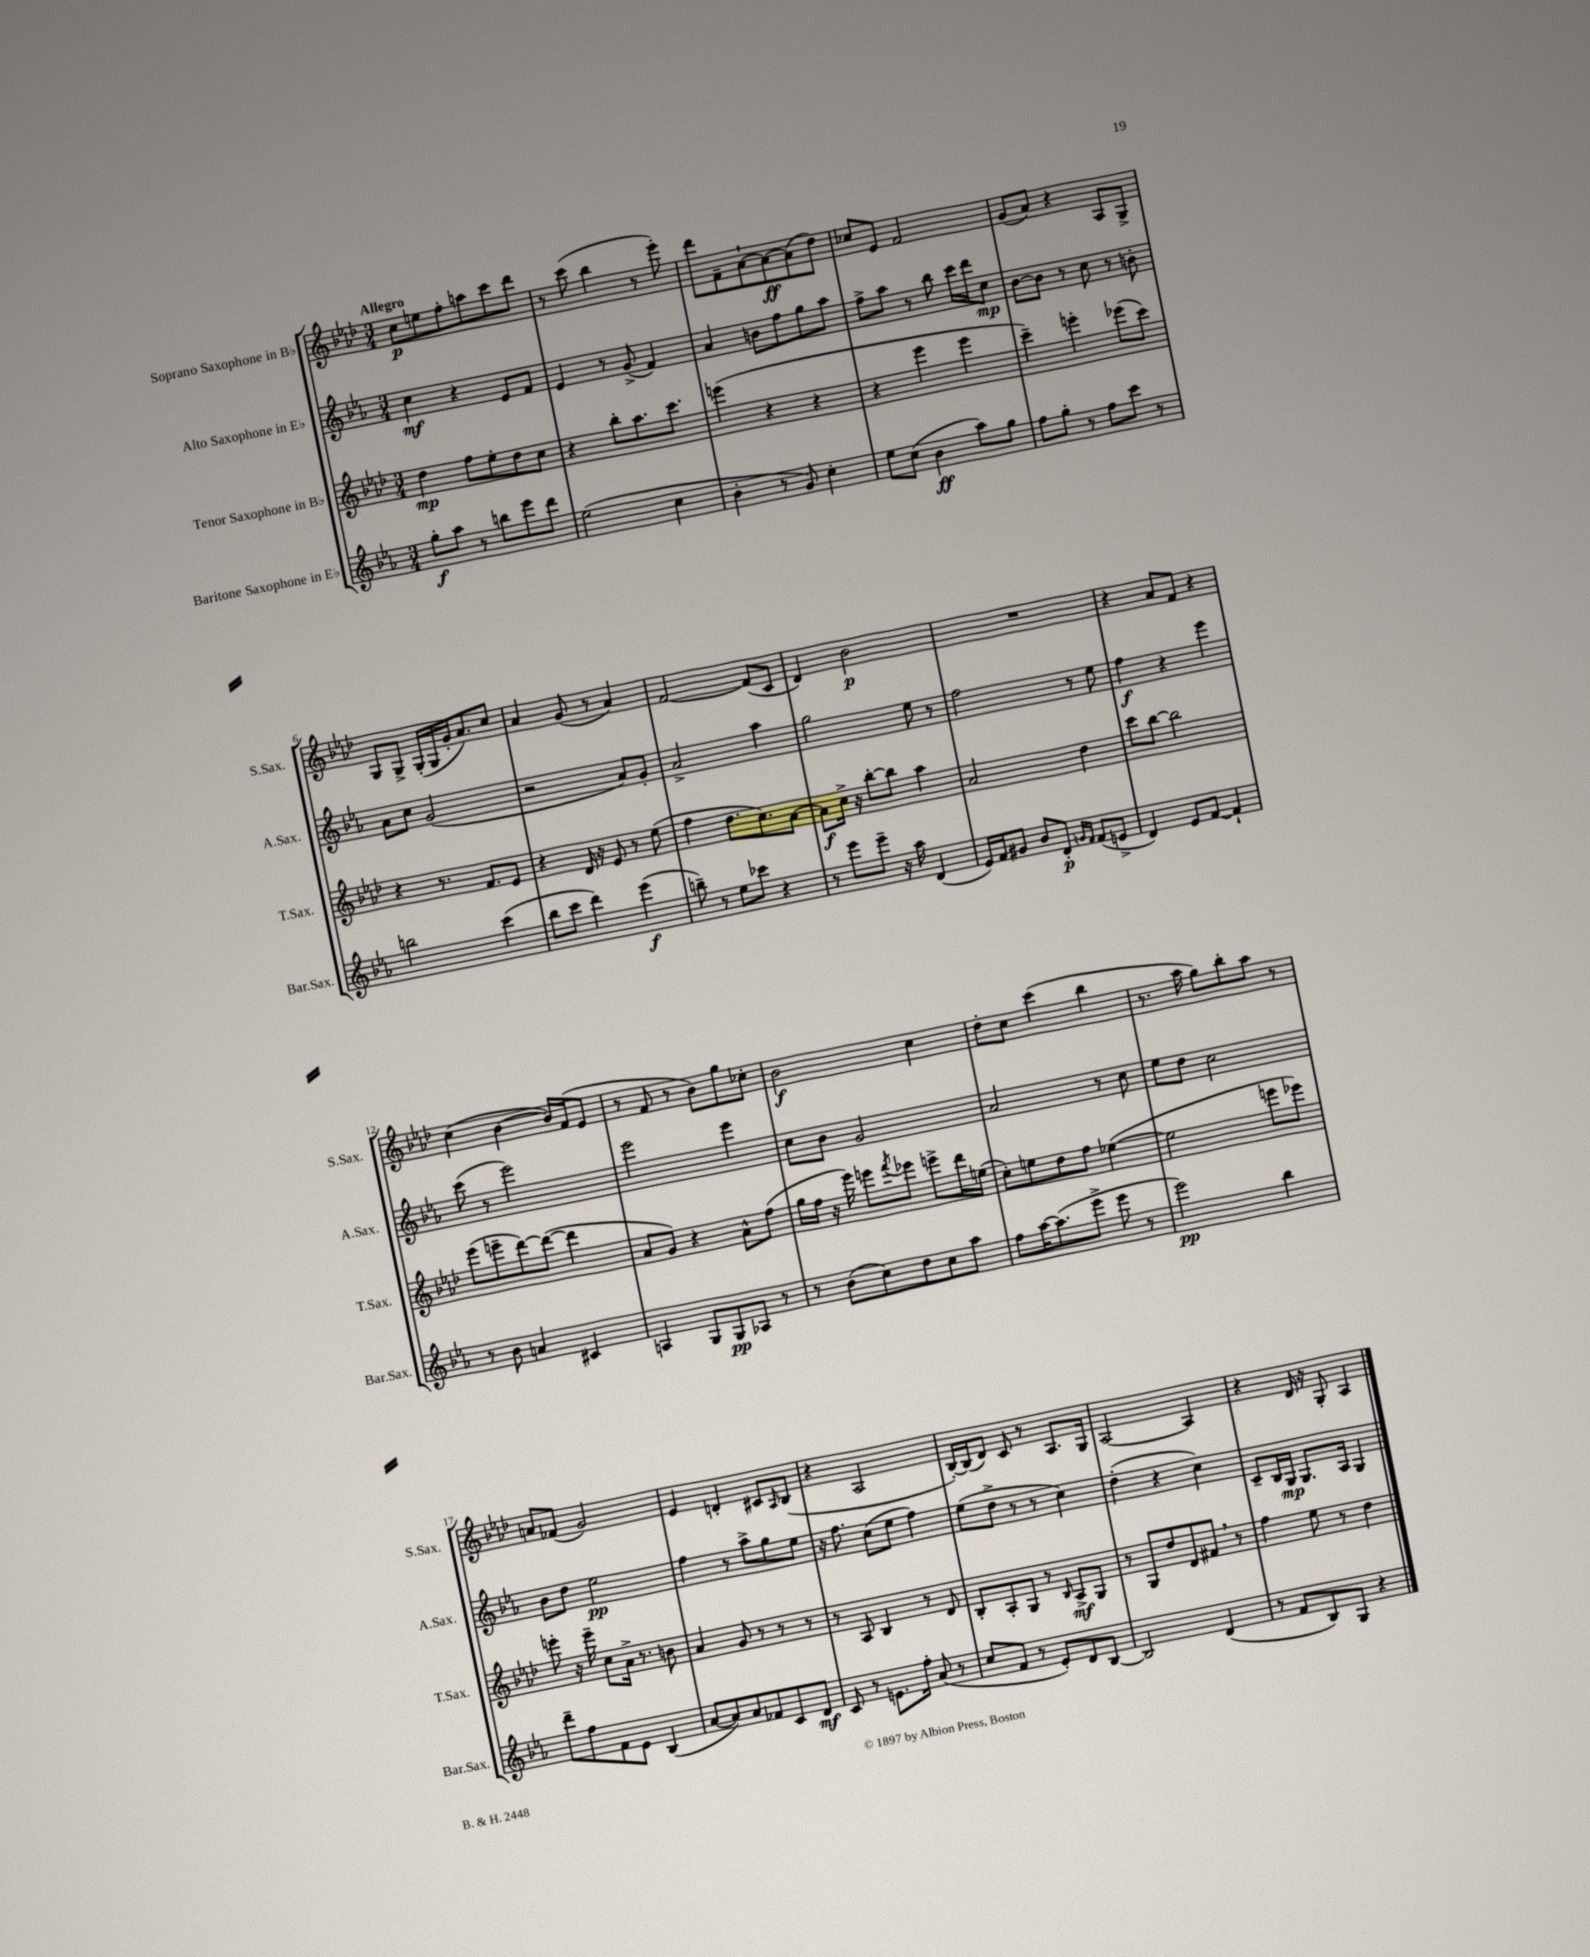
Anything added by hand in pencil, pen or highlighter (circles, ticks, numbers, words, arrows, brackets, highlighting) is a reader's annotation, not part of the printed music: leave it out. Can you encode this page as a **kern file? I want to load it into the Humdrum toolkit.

**kern	**dynam	**kern	**dynam	**kern	**dynam	**kern	**dynam
*part4	*part4	*part3	*part3	*part2	*part2	*part1	*part1
*staff4	*staff4	*staff3	*staff3	*staff2	*staff2	*staff1	*staff1
*I"Baritone Saxophone in E♭	*	*I"Tenor Saxophone in B♭	*	*I"Alto Saxophone in E♭	*	*I"Soprano Saxophone in B♭	*
*I'Bar.Sax.	*	*I'T.Sax.	*	*I'A.Sax.	*	*I'S.Sax.	*
*clefG2	*	*clefG2	*	*clefG2	*	*clefG2	*
*k[b-e-a-]	*	*k[b-e-a-d-]	*	*k[b-e-a-]	*	*k[b-e-a-d-]	*
*M3/4	*	*M3/4	*	*M3/4	*	*M3/4	*
=1	=1	=1	=1	=1	=1	=1	=1
!	!	!	!	!	!	!LO:TX:a:B:t=Allegro	!
8gg'\L	f	4dd-\	mp	4cc\	mf	8cc\L	p
8aa-\J	.	.	.	.	.	8een\	.
8r	.	8ff\L	.	4r	.	8ff'\	.
8bbn\L	.	8ee-'\	.	.	.	8aan\	.
8eee-\	.	8dd-\	.	8e-/L	.	8ccc\	.
8ddd\J	.	8cc\J	.	8f/J	.	8ddd-\J	.
=2	=2	=2	=2	=2	=2	=2	=2
(2ee-\	.	4r	.	4e-/	.	8r	.
.	.	.	.	.	.	(8ccc\	.
.	.	8bb-'\L	.	8r	.	4bb-\	.
.	.	8.aa-\	.	(8g^/	.	.	.
4cc\	.	.	.	4f/)	.	8r	.
.	.	8.ccc\J	.	.	.	.	.
.	.	.	.	.	.	8eee-'\)	.
=3	=3	=3	=3	=3	=3	=3	=3
4b-'\	.	(4eeen\	.	4a-/	.	8ddd-\L	.
.	.	.	.	.	.	8f~\	.
8r	.	4r	.	8bn\L	.	[8a-`\	.
8g/)	.	.	.	8ff\	.	8a-\_	ff
4cc'\	.	4r	.	8gg\	.	(8a-\]	.
.	.	.	.	8aa-\J	.	8dd-\J)	.
=4	=4	=4	=4	=4	=4	=4	=4
8ee-\L	.	4r	.	8ff^\L	.	8cc-X/L	.
(8cc\J	.	.	.	8aa-\J	.	8e-/J	.
4b-\	ff	4eee-\	.	8r	.	2f/	.
.	.	.	.	8bb-\	.	.	.
8aa-\L)	.	4eee-\	.	16ccc\LL	.	.	.
.	.	.	.	16ddd\J	.	.	.
8gg\J	.	.	.	8cc\J	mp	.	.
=5	=5	=5	=5	=5	=5	=5	=5
8ff\L	.	4ccc~\)	.	[8b-\L	.	(8g/L	.
8gg'\J	.	.	.	8b-\J]	.	8a-/J)	.
8r	.	4eeen'\	.	8r	.	4r	.
8ff\L	.	.	.	8cc\	.	.	.
8ccc\J	.	(8eee-X\L	.	8r	.	8A-/L	.
8r	.	8ccc\J)	.	8bn'\	.	8G^/J	.
!!LO:LB:g=z
=6	=6	=6	=6	=6	=6	=6	=6
2bbn\	.	4r	.	8a-\L	.	8G/L	.
.	.	.	.	8cc\J	.	8G^/J	.
.	.	8.r	.	(2g/	.	(16G'/LL	.
.	.	.	.	.	.	16G/	.
.	.	.	.	.	.	16g'/J	.
.	.	8.f/L	.	.	.	8.a-/)	.
(4ccc\	.	.	.	.	.	.	.
.	.	8e-/J	.	.	.	8cc/J	.
=7	=7	=7	=7	=7	=7	=7	=7
8bb-\L	.	4r	.	2r	.	4a-/	.
8ccc\J	.	.	.	.	.	.	.
4ddd\)	.	16d-/	.	.	.	(8g/	.
.	.	16r	.	.	.	.	.
.	.	8e-/	.	.	.	8r	.
(4eee-\	f	8r	.	8a-/L)	.	4a-/)	.
.	.	(8ee-\	.	8g'/J	.	.	.
=8	=8	=8	=8	=8	=8	=8	=8
8bbn~\)	.	4ff\	.	2a-^/	.	[2f/	.
8r	.	.	.	.	.	.	.
8ee-\L	.	8.dd-\L	.	.	.	.	.
8ccc-X\J	.	.	.	.	.	.	.
.	.	8.cc\)	.	.	.	.	.
4r	.	.	.	4aa-\	.	(8f/L]	.
.	.	[8a-\J	.	.	.	8c/J	.
=9	=9	=9	=9	=9	=9	=9	=9
8r	.	8a-\L]	f	2gg\	.	4d-/)	.
8eee-\L	.	16cc^\Jk	.	.	.	.	.
.	.	16r	.	.	.	.	.
8eee-~\J	.	[8bb-'\L	.	.	.	2b-\	p
16r	.	8bb-\J]	.	.	.	.	.
16aa-\	.	.	.	.	.	.	.
(4d/	.	4aa-\	.	8ee-\	.	.	.
.	.	.	.	8r	.	.	.
=10	=10	=10	=10	=10	=10	=10	=10
16e-/LL)	.	2a-/	.	2ff\	.	2.r	.
16f/J	.	.	.	.	.	.	.
8g#X/J	.	.	.	.	.	.	.
8b-/L	.	.	.	.	.	.	.
8d'/J	p	.	.	.	.	.	.
16qqgn/LL	.	.	.	.	.	.	.
16qqf/JJ	.	.	.	.	.	.	.
(8f/L	.	4dd-\	.	8r	.	.	.
8en^/J	.	.	.	8ee-\	.	.	.
=11	=11	=11	=11	=11	=11	=11	=11
4d/)	.	8ccc\L	.	4ff\	f	4r	.
.	.	[8bb-\J	.	.	.	.	.
8e-/L	.	2bb-\]	.	4r	.	8a-/L	.
[8f/J	.	.	.	.	.	8f/J	.
4f`/]	.	.	.	4eee-\	.	4r	.
!!LO:LB:g=z
=12	=12	=12	=12	=12	=12	=12	=12
8r	.	(8eee-\L	.	(8ccc\	.	(4cc\	.
8b-\	.	8eeen~\	.	8r	.	.	.
4an/	.	[8ddd-\)	.	2eee-\)	.	[4b-\	.
.	.	(8ddd-\J_	.	.	.	.	.
4c#X/	.	4ddd-\]	.	.	.	16b-/LL])	.
.	.	.	.	.	.	(16f/J	.
.	.	.	.	.	.	8e-/J	.
=13	=13	=13	=13	=13	=13	=13	=13
4An/	.	8a-/L	.	2eee-\	.	8r	.
.	.	8g/J)	.	.	.	8f/	.
8G/L	.	4r	.	.	.	8r	.
8G/	pp	.	.	.	.	8b-\L)	.
8A-X/J	.	8a-^^\L	.	4eee-\	.	8gg\	.
8r	.	(8ff\J	.	.	.	8cc-X'\J	.
=14	=14	=14	=14	=14	=14	=14	=14
8r	.	16gg\LL	.	8cc\L	.	2b-\	f
.	.	16ff\JJ	.	.	.	.	.
(8b-\L	.	16r	.	8b-\J	.	.	.
.	.	16eee-\)	.	.	.	.	.
8cc\)	.	8eeen\L	.	2g/	.	.	.
.	.	8qfff/	.	.	.	.	.
8dd\	.	8eee-X\J	.	.	.	.	.
8cc\	.	8eeen^\L	.	.	.	4cc\	.
8aa-\J	.	16ddd-\L	.	.	.	.	.
.	.	(16een\JJ	.	.	.	.	.
=15	=15	=15	=15	=15	=15	=15	=15
8ff\L	.	8cc'\L)	.	2a-/	.	8dd-'\L	.
[16aa-\K	.	8een\	.	.	.	8cc\J	.
(8.aa-\]	.	.	.	.	.	.	.
.	.	8dd-\	.	.	.	(4ccc\	.
8eee-^\J	.	8ff\J	.	.	.	.	.
8eee-\	.	([4ee-X\	.	8r	.	4bb-\	.
8r	.	.	.	8cc\	.	.	.
=16	=16	=16	=16	=16	=16	=16	=16
2eee-\)	pp	2ee-\]	.	8ee-\L	.	8.r	.
.	.	.	.	8dd\J	.	.	.
.	.	.	.	.	.	16aa-\	.
.	.	.	.	2cc\	.	8gg\L)	.
.	.	.	.	.	.	8bb-'\	.
4bb-\	.	8eeen\L	.	.	.	8aa-\J	.
.	.	8eee-X\J)	.	.	.	8r	.
!!LO:LB:g=z
=17	=17	=17	=17	=17	=17	=17	=17
8ddd~\L	.	8eeen'\	.	8b-\L	.	8an/L	.
8ff\	.	16r	.	8dd\J	.	(8f-X/J	.
.	.	16eee~\	.	.	.	.	.
8f\	.	8cc\L	.	2ee-\	pp	2g/)	.
8e-\J	.	16a-^\Jk	.	.	.	.	.
.	.	8.r	.	.	.	.	.
(4B-/	.	.	.	.	.	.	.
.	.	8bn\	.	.	.	.	.
=18	=18	=18	=18	=18	=18	=18	=18
[8a-/L	.	4a-/	.	4ff\	.	4e-/	.
8a-/])	.	.	.	.	.	.	.
8a-/	.	8g/	.	8r	.	4dn'/	.
8f-X/	.	8r	.	8aa-^\L	.	.	.
8c/	.	8r	.	8gg\	.	8c#X/L	.
.	.	.	.	.	.	16qqA-/	.
8d/J	mf	8r	.	8ee-\J	.	(8B-/J	.
=19	=19	=19	=19	=19	=19	=19	=19
8c/	.	8r	.	16r	.	4r	.
.	.	.	.	8.ff\	.	.	.
8r	.	8A-/	.	.	.	.	.
8.en\L	.	4B-/	.	(8cc\L	.	2A-/	.
.	.	.	.	8ee-\J	.	.	.
16ff'\Jk	.	.	.	.	.	.	.
(8a-/	.	8r	.	4ff\)	.	.	.
8r	.	8d-/	.	.	.	.	.
=20	=20	=20	=20	=20	=20	=20	=20
8cc/L	.	8B-'/L	.	(8ee-\L	.	[16B-'/LL)	.
.	.	.	.	.	.	(16B-/J]	.
8f/J	.	8A-'/	.	8dd^\J	.	8d-/J)	.
8r	.	8G/J	.	8r	.	8c/	.
8e-'/L)	.	8r	.	8r	.	8r	.
.	.	16qqB-/	.	.	.	.	.
8d/	.	8A-^/L	mf	4cc\)	.	8.A-/L	.
[8B-/J	.	8G/J	.	.	.	.	.
.	.	.	.	.	.	16G/Jk	.
=21	=21	=21	=21	=21	=21	=21	=21
2B-/]	.	8r	.	(4dd'\	.	[2A-/	.
.	.	8G/L	.	.	.	.	.
.	.	8dd-/	.	4r	.	.	.
.	.	8d-/	.	.	.	.	.
(4d/	.	8f#X,/J	.	4cc\)	.	4A-/]	.
.	.	8r	.	.	.	.	.
=22	=22	=22	=22	=22	=22	=22	=22
8r	.	4ff\	.	8c~/L	.	4r	.
8f/L	.	.	.	16B-/L	.	.	.
.	.	.	.	16G/JJ	mp	.	.
8B-/)	.	8ee-\	.	8.G/L	.	16d-/	.
.	.	.	.	.	.	16r	.
8G/J	.	8r	.	.	.	8G'/	.
.	.	.	.	16A-/Jk	.	.	.
4r	.	4dd-\	.	4G/	.	4A-/	.
==	==	==	==	==	==	==	==
*-	*-	*-	*-	*-	*-	*-	*-
